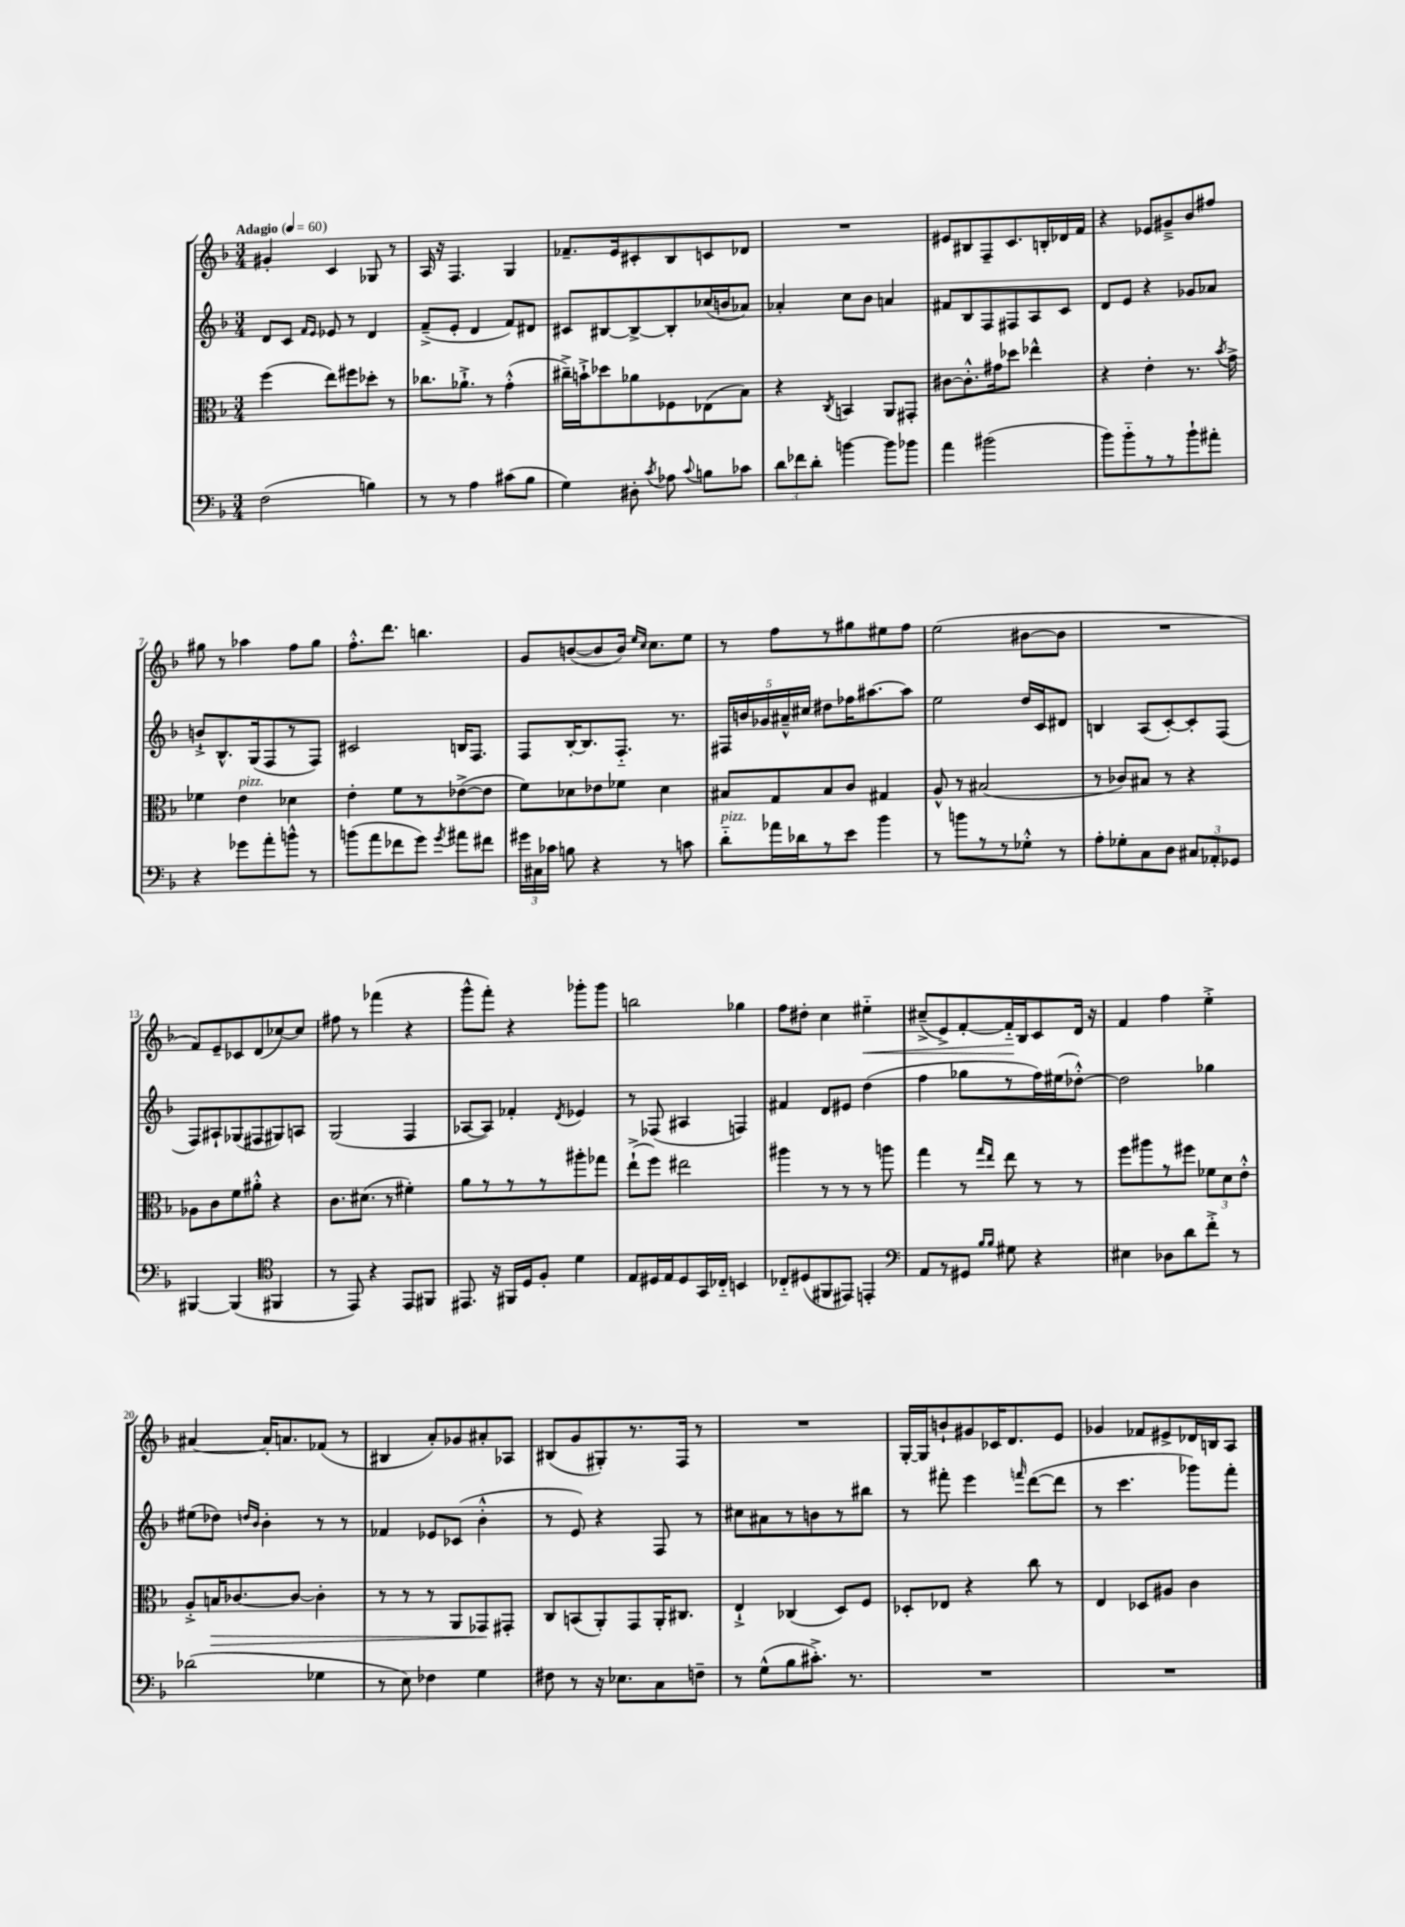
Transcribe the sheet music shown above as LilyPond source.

<<
\new StaffGroup <<
\new Staff = "s0" {
    \clef treble \key f \major \numericTimeSignature \time 3/4 \tempo "Adagio" 4 = 60
    \autoBeamOff gis'4-. c'4 ges8 r8 |
    a16 r16 f4. g4 |
    fes'8.[-- e'16 cis'8-. bes8 c'8 des'8] |
    R2. |
    eis'8[ bis8 f8-- c'8. b16-. des'16 f'16] |
    r4 ees'8[ gis'8---> bes'8 fis''8] |
    gis''8 r8 aes''4 f''8[ gis''8] |
    f''8.[-.-^ d'''8.] b''4. |
    g'8[ b'8~( b'8 b'16]) \grace { e''16[ c''16] } c''8.[ e''8] |
    r8 f''8[ r8 gis''8 eis''8 f''8] |
    e''2( bis'8[~ bis'8] |
    R2. |
    f'8[) e'8-- ces'8 d'8( ces''8~) ces''8] |
    fis''8 r8 fes'''4( r4 |
    g'''8[-^ f'''8]-.) r4 ges'''8[-. ges'''8] |
    b''2 ges''4 |
    f''8[ dis''8]-. c''4 eis''4-_\< |
    cis''8[--->( e'8->) f'8~-. f'16-_\! bes16 c'8 d'16] r16 |
    f'4 f''4 e''4-.-> |
    ais'4~ ais'16[-. a'8. fes'8]( r8 |
    bis4 a'8[-.) ges'8 ais'8-. aes8] |
    bis8[( g'8 gis8-.) r8. f16] r8 |
    R2. |
    g16[~-. g16 b'8-! gis'8 ces'16 d'8. e'8] |
    ges'4 fes'8[ eis'8-> des'16 b16 a8] \bar "|." |
}
\new Staff = "s1" {
    \clef treble \key f \major \numericTimeSignature \time 3/4
    \autoBeamOff d'8[ c'8] \grace { f'16[ e'16] } ees'8 r8 d'4 |
    f'8[--->( e'8]-. d'4 f'8[) dis'8] |
    cis'8[ bis8~ bis8~-> bis8-. ces''16( b'16 aes'8]) |
    aes'4-. c''8[ bes'8] a'4 |
    fis'8[ bes8 f8 fis8 a8 c'8] |
    d'8[ e'8] r4 ges'8[ aes'8] |
    b'8[-!-> bes8.-^ g16( f8 r8 f8]) |
    cis'2 b16[ f8.] |
    f8[ bes16~-. bes8. f8.]-_ r8. |
    \tuplet 5/4 { fis16[ b'16 ges'16 ais'16---^ cis''16] } dis''8[ fes''16 ais''8.~ ais''8] |
    e''2 d''16[ c'16 dis'8] |
    b4 a8[( c'8~-.) c'8-. f8]( |
    f8[) ais8-! ges8( fis8 gis8) a8] |
    g2( f4 |
    aes8[~ aes8]) fes'4-. \acciaccatura { d'8 } ees'4 |
    r8 fes8( ais4 f4) |
    fis'4 d'8[ eis'8] d''4( |
    f''4 ges''8[ r8 f''16) eis''16( des''8]~-.-^) |
    des''2 ges''4 |
    eis''8[( des''8]) \grace { d''16[ bes'16] } bes'4-. r8 r8 |
    fes'4 ees'8[ ces'8]( bes'4-.-^ |
    r8 e'8) r4 f8 r8 |
    cis''8[ ais'8 r8 b'8 r8 bis''8] |
    r8 fis'''8-. e'''4 \grace { f'''16 } d'''8[~( d'''8] |
    r8 c'''4. ges'''8[) f'''8]-. \bar "|." |
}
\new Staff = "s2" {
    \clef alto \key f \major \numericTimeSignature \time 3/4
    \autoBeamOff f''4( e''8[) fis''8 des''8]-. r8 |
    ces''8.[ aes'8.]-!-> r8 g'4-.-^( |
    cis''16[--->) b'16-!-> des''8 aes'8 fes8 ees8( bes8]) |
    r4 \acciaccatura { c8 } b,4 a,8[ gis,8]-. |
    cis'8[~ cis'8.-.-^ gis'16 des''8] ees''4-^ |
    r4 e'4-. r8. \acciaccatura { bes'8 } g'16-> |
    fes'4 e'4^\markup { \italic "pizz." } des'4 |
    e'4-. f'8[ r8 ees'8~->( ees'8] |
    f'8[) des'8 ees'8 fes'8] des'4 |
    bis8[ g8 bis8 c'8] gis4 |
    a8-^ r8 bis2( |
    r8 ces'8[) bis8] r8 r4 |
    aes8[ c'8 f'8 ais'8]-.-^ r4 |
    c'8.[ dis'8.]( r8 fis'4-.) |
    a'8[ r8 r8 r8 ais''8-. ges''8] |
    e''8[-!->( f''8]) eis''2 |
    ais''4 r8 r8 r8 a''8 |
    g''4 r8 \grace { g''16[ e''16] } e''8 r8 r8 |
    f''8[ ais''8 r8 fis''8] \tuplet 3/2 { fes'8[ d'8 e'8]-.-^ } |
    a8[-.-> b16\> ces'8.~ ces'8]~ ces'4-. |
    r8 r8 r8 a,8[ ges,8\! gis,8]-. |
    c8[ b,8( a,8-.) g,8 a,16-. cis8.] |
    e4-!-> ces4( d8[) f8] |
    des8[-. ees8] r4 c''8 r8 |
    e4 des8[ ais8] c'4 \bar "|." |
}
\new Staff = "s3" {
    \clef bass \key f \major \numericTimeSignature \time 3/4
    \autoBeamOff f2( b4) |
    r8 r8 a4 cis'8[( bes8] |
    g4) dis8-. \acciaccatura { c'8 } aes8 \appoggiatura { c'8 } b8[ ces'8] |
    \tuplet 3/2 { d'8[ fes'8 d'8]-. } b'4~ b'8[ bes'8] |
    a'4 bis'2( |
    bes'8[) bes'8-_ r8 r8 bes'8-! ais'8]-. |
    r4 ges'8[ a'8-. b'8]-^ r8 |
    b'8[( a'8 fes'8 g'8]) \acciaccatura { g'8 } ais'8[ fis'8] |
    \tuplet 3/2 { gis'16[ cis16 ces'16] } b8 r4 r8 c'8 |
    d'8[-_^\markup { \italic "pizz." } aes'16 des'16 r8 e'8] bes'4 |
    r8 b'8[ r8 r8 ges8]-.-^ r8 |
    a8[-. ges8-. c8 d8] \tuplet 3/2 { cis8[ aes,8-. ges,8] } |
    bis,,4~ bis,,4( \clef tenor fis,4 |
    r8 e,8) r4 e,8[ fis,8] |
    eis,8. r16 fis,16[ d16 f8]-. d'4 |
    e8[ dis16 e16 dis8 g,16 ces16]-_ b,4 |
    ces8[-_ dis8( fis,8 eis,8]) e,4-. |
    \clef bass a,8[ r8 gis,8] \grace { bes16[ bes16] } gis8 r4 |
    eis4 des8[ d'8 f'8]-.-> r8 |
    des'2( ges4 |
    r8 e8) fes4 g4 |
    fis8 r8 r16 ees8.[ c8 f8]-- |
    r8 g8[-^( bes8 cis'8.]-.->) r8. |
    R2. |
    R2. \bar "|." |
}
>>
>>
